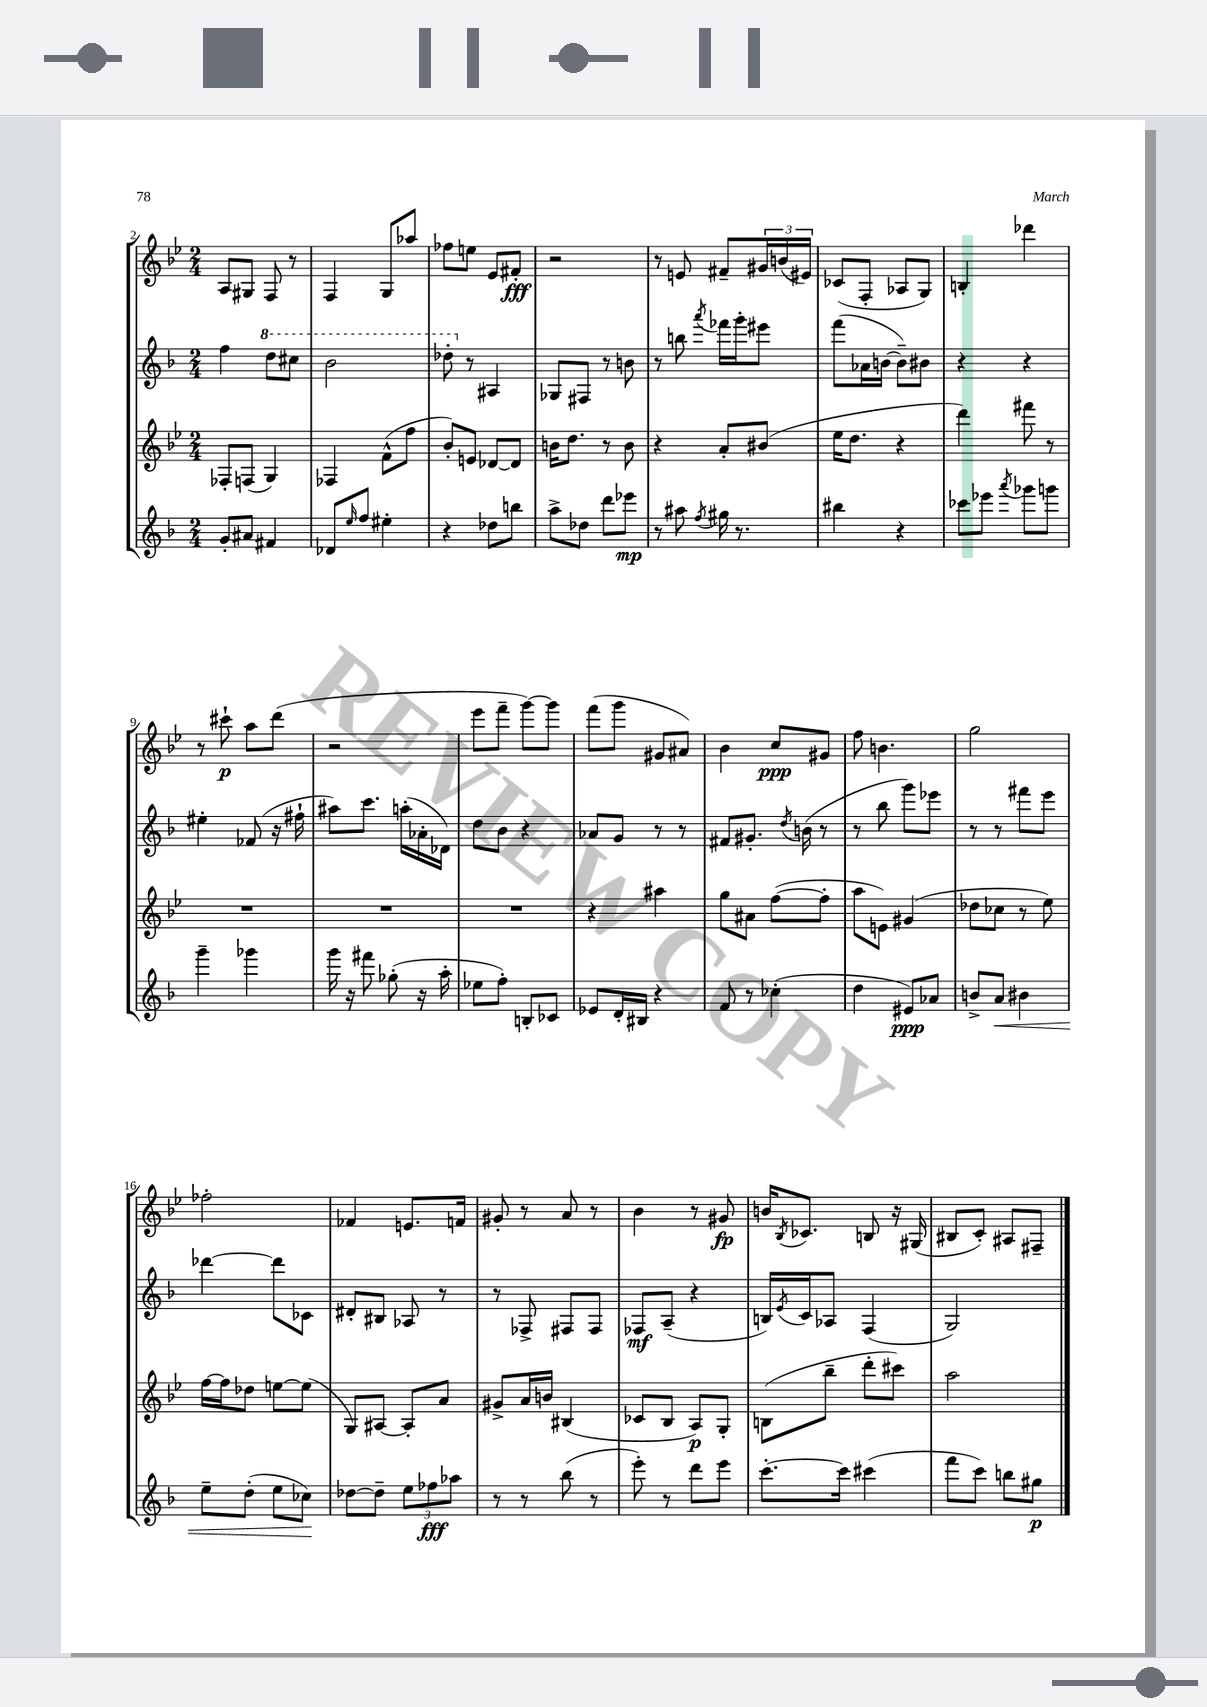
<<
\new StaffGroup <<
\new Staff = "s0" {
    \clef treble \key bes \major \numericTimeSignature \time 2/4
    a8 gis8 f8 r8 |
    f4 g8 aes''8 |
    fes''8 e''8 ees'8 fis'8-.\fff |
    r2 |
    r8 e'8 fis'8-- \tuplet 3/2 { gis'16 b'16( eis'16) } |
    ces'8( f8-. aes8 g8) |
    b4-. des'''4 |
    r8 cis'''8-!\p a''8 d'''8( |
    r2 |
    ees'''8 f'''8-- g'''8~) g'''8 |
    f'''8( g'''8 gis'8 ais'8) |
    bes'4 c''8\ppp gis'8 |
    f''8 b'4. |
    g''2 |
    fes''2-. |
    fes'4 e'8. f'16 |
    gis'8-. r8 a'8 r8 |
    bes'4 r8 gis'8\fp |
    b'16 \acciaccatura { bes8 } ces'8. b8 r16 gis16( |
    bis8 c'8-.) ais8 fis8-- \bar "|." |
}
\new Staff = "s1" {
    \clef treble \key f \major \numericTimeSignature \time 2/4
    f''4 \ottava #1 d'''8 cis'''8 |
    bes''2 |
    des'''8-. \ottava #0 r8 ais4 |
    ges8 fis8 r8 b'8 |
    r8 b''8 \acciaccatura { a'''8 } fes'''16 g'''16-. eis'''8 |
    f'''8( aes'16 b'16~ b'8--) bis'8 |
    r4 r4 |
    eis''4-. fes'8( r16 fis''16-! |
    ais''8) c'''8. a''16-.( aes'16-. des'16) |
    d''8 bes'8 r4 |
    aes'8 g'8 r8 r8 |
    fis'8 gis'8.-. \acciaccatura { d''8 } b'16( r8 |
    r8 bes''8 g'''8) ees'''8 |
    r8 r8 fis'''8 e'''8 |
    des'''4~ des'''8 ces'8 |
    dis'8-. bis8 aes8 r8 |
    r8 fes8-> fis8 fis8 |
    fes8\mf a8--( r4 |
    b16) \acciaccatura { e'8 } c'16 aes8 f4( |
    g2) \bar "|." |
}
\new Staff = "s2" {
    \clef treble \key bes \major \numericTimeSignature \time 2/4
    fes8-. f8( g4) |
    fes4 f'8-^( f''8 |
    bes'8-.) e'8 des'8~ des'8 |
    b'16 d''8. r8 b'8 |
    r4 a'8-. bis'8( |
    ees''16 d''8. r4 |
    d'''4) fis'''8 r8 |
    R2 |
    R2 |
    R2 |
    r4 ais''4 |
    g''8 ais'8 f''8~( f''8-. |
    a''8 e'8) gis'4( |
    des''8 ces''8 r8 ees''8) |
    f''16~ f''16 des''8 e''8~ e''8( |
    g8) ais8~ ais8-. a'8 |
    gis'8-> a'16 b'16 bis4( |
    ces'8 bes8 a8\p) g8-. |
    b8( bes''8-- d'''8-. cis'''8) |
    a''2 \bar "|." |
}
\new Staff = "s3" {
    \clef treble \key f \major \numericTimeSignature \time 2/4
    g'8-. ais'8 fis'4 |
    des'8 \grace { e''16 } f''8 eis''4-. |
    r4 des''8 b''8 |
    a''8-> des''8 d'''8 ees'''8\mp |
    r8 ais''8 \acciaccatura { f''8 } gis''16 r8. |
    bis''4 r4 |
    ces'''8 ees'''8 \acciaccatura { a'''8 } ges'''8 g'''8 |
    g'''4-- ges'''4 |
    g'''16 r16 fis'''8 ges''8-.( r16 a''16-. |
    ees''8 f''8-.) b8-. ces'8 |
    ees'8 d'16-. bis16 r4 |
    f'8 r8 ces''4-.( |
    d''4 eis'8\ppp) aes'8 |
    b'8-> a'8\< bis'4 |
    e''8-- d''8-.( e''8 ces''8\!) |
    des''8~ des''8-- \tuplet 3/2 { e''8 fes''8\fff aes''8 } |
    r8 r8 bes''8( r8 |
    e'''8-.) r8 d'''8 e'''8 |
    c'''8.~-. c'''16 cis'''4( |
    f'''8 c'''8) b''8 gis''8\p \bar "|." |
}
>>
>>
\layout { \context { \Score currentBarNumber = #2 } }
